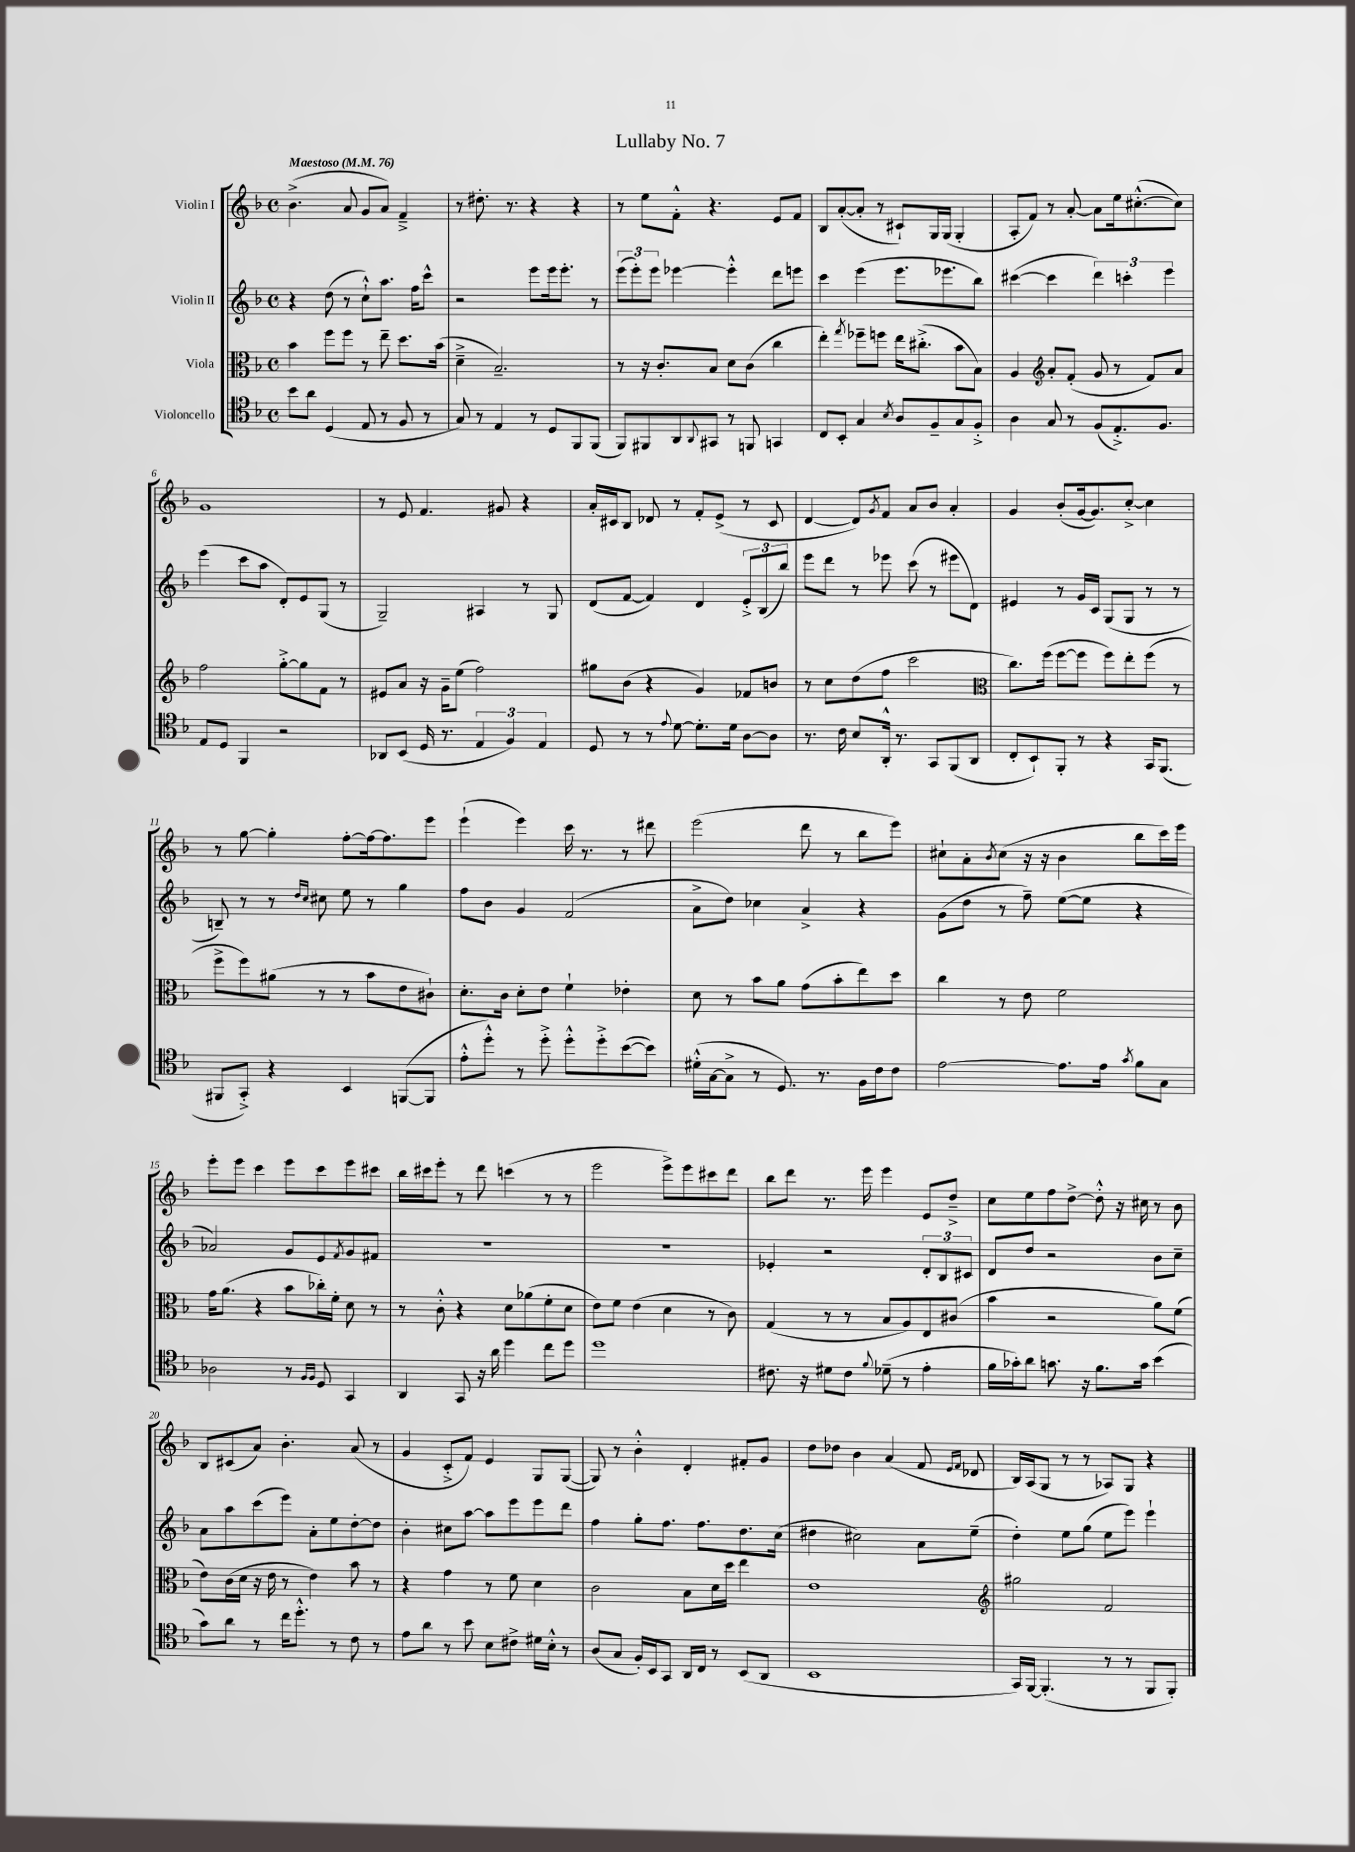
\header { title = "Lullaby No. 7" }
<<
\new StaffGroup <<
\new Staff = "s0" \with { instrumentName = "Violin I" } {
    \clef treble \key f \major \defaultTimeSignature \time 4/4 \tempo "Maestoso" 4 = 76
    bes'4.->( a'8 g'8 a'8) f'4---> |
    r8 dis''8.-. r8. r4 r4 |
    r8 e''8 f'8-.-^ r4. e'8 f'8 |
    bes8 a'8~-.( a'8-. r8 cis'8-!) g16 g16( g4-. |
    a8-. f'8) r8 a'8~-. a'8 e''16 cis''8.~-.-^( cis''8) |
    g'1 |
    r8 e'8 f'4. gis'8 r4 |
    a'16-. cis'16 bes8 des'8 r8 f'8-. e'8->( r8 cis'8 |
    d'4~ d'8) \acciaccatura { g'8 } f'8 a'8 bes'8 a'4-. |
    g'4 bes'8-.( g'16~ g'8.) c''8~-.-> c''4 |
    r8 g''8~ g''4-. f''8~-. f''16~ f''8. e'''8 |
    e'''4-!( e'''4) c'''16 r8. r8 dis'''8 |
    e'''2( d'''8 r8 bes''8 e'''8) |
    cis''8-! a'8-. \acciaccatura { bes'8 } cis''8( r16 r16 bes'4 bes''8 c'''16) e'''16 |
    e'''8-. e'''8 c'''4 e'''8 c'''8 e'''8 cis'''8 |
    bes''16 cis'''16 e'''8-. r8 d'''8 c'''4( r8 r8 |
    e'''2 e'''8->) e'''8 cis'''8 d'''8 |
    bes''8 d'''8 r8. e'''16 e'''4 e'8 d''8---> |
    c''8 e''8 f''8 d''8~-> d''8-.-^ r16 cis''16 r8 bes'8 |
    bes8 cis'8( a'8) bes'4.-. a'8( r8 |
    g'4 c'8-.-> f'8) e'4 g8 g8~( |
    g8) r8 bes'4-.-^ d'4-. fis'8-. g'8 |
    d''8 des''8 bes'4 a'4( f'8 \grace { e'16 f'16 } des'8 |
    bes16) a16( g8 r8 r8 aes8) g8 r4 \bar "|." |
}
\new Staff = "s1" \with { instrumentName = "Violin II" } {
    \clef treble \key f \major \defaultTimeSignature \time 4/4
    r4 d''8( r8 c''8-!-^) a''8. f''16 c'''8-^ |
    r2 e'''8 e'''16 e'''8.-. r8 |
    \tuplet 3/2 { e'''8( e'''8-.) e'''8 } ees'''4~ ees'''4-.-^ d'''8 e'''8 |
    c'''4 e'''4( e'''8. ees'''8. bes''8) |
    cis'''4~( cis'''4 \tuplet 3/2 { d'''4) c'''4-. e'''4 } |
    e'''4( c'''8 a''8 d'8-.) e'8 g8( r8 |
    g2--) ais4 r8 g8 |
    d'8( f'8~ f'4) d'4 \tuplet 3/2 { e'8-.-> bes8( bes''8) } |
    e'''8 d'''8 r8 ees'''8 c'''8( r8 eis'''8 d'8) |
    eis'4 r8 g'16 c'16 g8( g8 r8 r8 |
    b8--) r8 r8 \grace { d''16 c''16 } cis''8 e''8 r8 g''4 |
    f''8 bes'8 g'4 f'2( |
    a'8-> d''8) ces''4 a'4-> r4 |
    g'8( d''8 r8 f''8--) e''8~( e''8 r4 |
    aes'2) g'8 e'8 \acciaccatura { f'8 } g'8 fis'8 |
    R1 |
    R1 |
    ees'4-. r2 \tuplet 3/2 { d'8-. bes8 cis'8 } |
    d'8 d''8 r2 bes'8 c''8-- |
    a'8 a''8 c'''8( e'''8) a'8-. e''8 d''8~-. d''8 |
    bes'4-. cis''8 a''8~ a''8 e'''8 e'''8 d'''8 |
    f''4 g''8-. f''8. f''8. d''8. c''16( |
    dis''4 cis''2) a'8 e''8--( |
    d''4-.) e''8 g''8( e''8 e'''8) e'''4-! \bar "|." |
}
\new Staff = "s2" \with { instrumentName = "Viola" } {
    \clef alto \key f \major \defaultTimeSignature \time 4/4
    bes'4 f''8 f''8 r8 e''8-- d''8. bes'16( |
    d'4---> bes2.--) |
    r8 r16 c'8.-. bes8 d'8 c'8( c''4 |
    e''4-.) \acciaccatura { g''8 } fes''8-- f''8 e''16 cis''8.-.->( bes'8 bes8) |
    a4 \clef treble a'8-. f'8-.( g'8 r8 f'8) a'8 |
    f''2 g''8~-.-> g''8 f'8 r8 |
    eis'8 a'8 r16 g'16-- e''8( f''2) |
    gis''8 bes'8( r4 g'4) fes'8 b'8 |
    r8 c''8 d''8( f''8 c'''2 |
    \clef alto c''8.) f''16( f''8~ f''8 f''8) e''8-. f''8( r8 |
    f''8-> f''8) ais'8( r8 r8 bes'8 e'8 cis'8-!) |
    d'8.-. c'16 d'8-. e'8 f'4-! ees'4-. |
    d'8 r8 bes'8 a'8 g'8( bes'8-. e''8) d''8 |
    c''4 r8 e'8 f'2 |
    g'16 a'8.( r4 bes'8 ces''16-.) f'16-. d'8 r8 |
    r8 c'8-.-^ r4 d'8 aes'8( f'8-. d'8 |
    e'8) f'8 e'4( d'4 r8 c'8) |
    g4( r8 r8 bes8 a8) e8 cis'8( |
    bes'4 r2 a'8) f'8( |
    e'8) c'16( d'16 r16 e'16 r8 e'4) bes'8 r8 |
    r4 g'4 r8 f'8 d'4 |
    c'2 bes8 d'16 d''16 e''4 |
    e'1 |
    \clef treble gis''2 f'2 \bar "|." |
}
\new Staff = "s3" \with { instrumentName = "Violoncello" } {
    \clef tenor \key f \major \defaultTimeSignature \time 4/4
    bes'8 a'8 d4( e8 r8 f8 r8 |
    g8) r8 e4 r8 d8 f,8 f,8( |
    f,8) fis,8 a,8 \appoggiatura { a,8 } gis,8 r8 f,8 g,4 |
    c8 bes,8-. g4 \acciaccatura { bes8 } a8 f8-- g8 f8-.-> |
    a4 g8 r8 f8( e8.-.->) f8. |
    e8 d8 f,4 r2 |
    aes,8 bes,8( d16 r8. \tuplet 3/2 { e4 f4) e4 } |
    d8 r8 r8 \appoggiatura { e'8 } d'8~ d'8.-. d'16 a8~ a8 |
    r8. c'16 bes8 a,16-.-^ r8. g,8 f,8( a,8 |
    c8-. bes,8-!) f,8-. r8 r4 g,16 f,8.( |
    fis,8 g,8-.->) r4 bes,4 f,8~( f,8 |
    e'8-.-^ d''8-.-^) r8 d''8-.-> d''8-.-^ d''8-.-> bes'8~( bes'8) |
    dis'16-.-^( g16~ g8-> r8 d8.) r8. f16 c'16 c'8 |
    e'2~ e'8. e'16 \acciaccatura { g'8 } f'8 g8 |
    aes2 r8 \grace { f16 f16 } d8 g,4 |
    a,4 g,8 r16 a'16 d''4 c''8 d''8 |
    d''1 |
    cis'8. r16 dis'8 cis'8 \appoggiatura { f'8 } des'8--( r8 e'4-. |
    f'16 ges'16-.) a'8 g'8. r16 f'8. g'16 bes'4( |
    g'8) a'8 r8 c''16 d''8.-.-^ r8 c'8 r8 |
    e'8 a'8 r8 bes'8 bes8 cis'8-> dis'16 bes16-.-^ r8 |
    a8( g8 f16-.) bes,16 g,8 a,16 c16 r8 bes,8( a,8 |
    bes,1 |
    g,16) f,16~ f,4.-.( r8 r8 f,8 f,8-.) \bar "|." |
}
>>
>>
